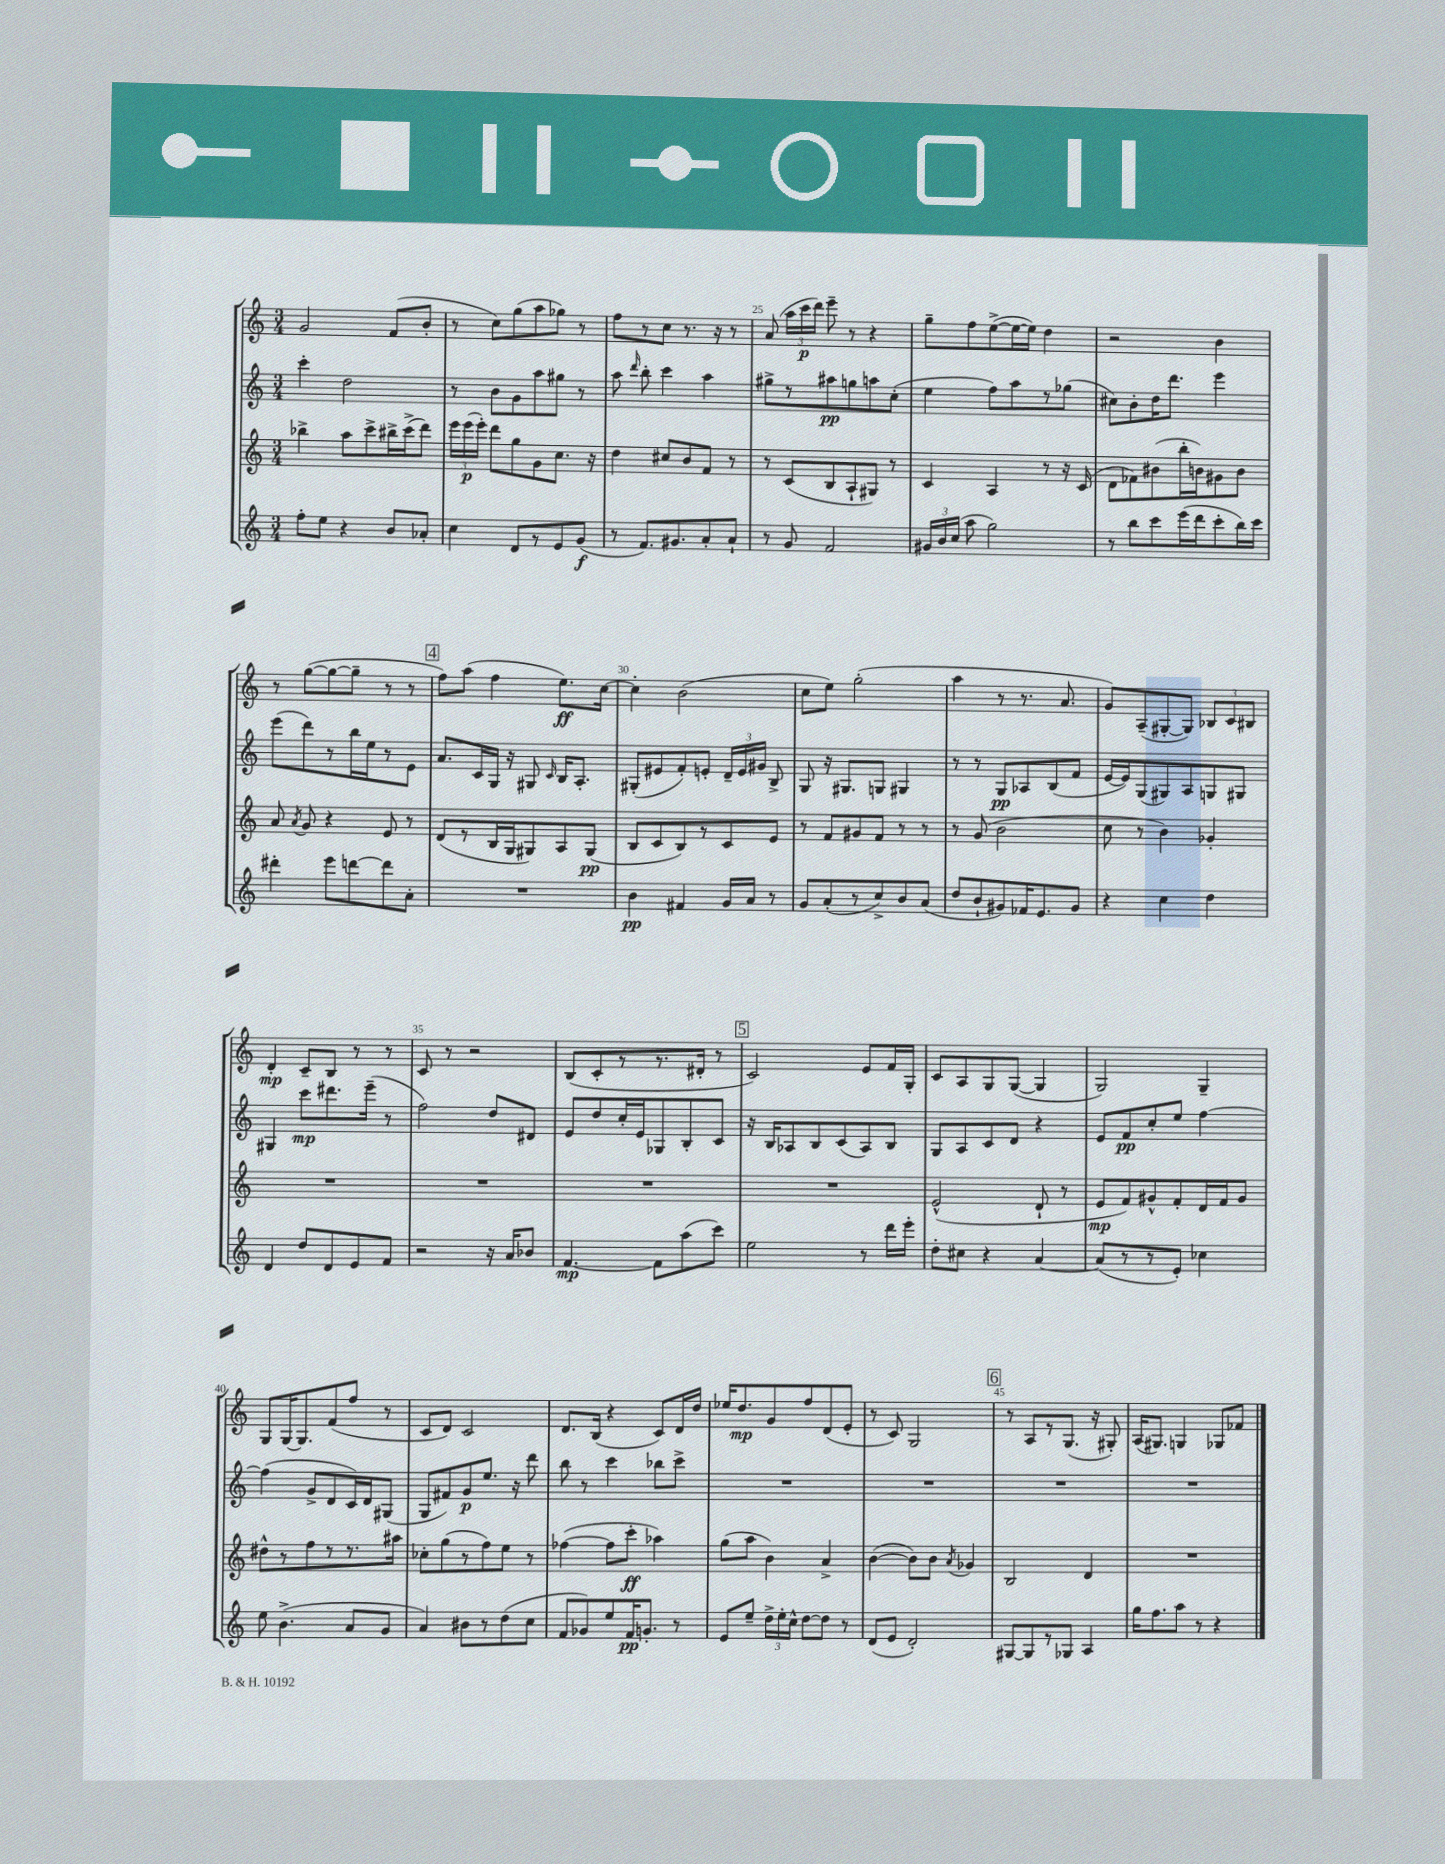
<<
\new StaffGroup <<
\new Staff = "s0" {
    \clef treble \key c \major \numericTimeSignature \time 3/4
    \autoBeamOff g'2 f'8[( b'8]-. |
    r8 c''8[) g''8( a''8 ges''8]) r8 |
    f''8[ r8 c''8] r8. r16 r8 |
    a'8( \tuplet 3/2 { a''16[ c'''16\p d'''16]) } e'''8-- r8 r4 |
    g''8[-- f''8 e''8~->( e''16~ e''16]) d''4 |
    r2 b'4 |
    r8 g''8[~( g''8~ g''8]-- r8 r8 |
    \mark \markup { \box "4" } f''8[) a''8]( f''4 e''8.[\ff) c''16]~ |
    c''4-. b'2( |
    c''8[ e''8]) g''2-.( |
    a''4 r8 r8. a'8. |
    g'8[) a8--( gis8~-. gis8]) \tuplet 3/2 { bes8[ c'8 bis8] } |
    d'4-.\mp c'8[-- b8] r8 r8 |
    c'8 r8 r2 |
    b8[( c'8-. r8 r8. dis'16]-. r8 |
    \mark \markup { \box "5" } c'2) e'8[ f'16 g16]-. |
    c'8[ a8 g8 g8]~( g4 |
    g2) g4-- |
    g8[ g16~ g8. f'8( f''8] r8 |
    c'8[ d'8]) c'2 |
    d'8.[ b16]( r4 c'8[) d'16 d''16] |
    ees''16[ d''8.\mp g'8 f''8 d'8( e'8]-. |
    r8 c'8) g2 |
    \mark \markup { \box "6" } r8 a8[ r8 g8.]( r16 gis8-.) |
    a16[( gis8.]) g4 ges8[ fes'8] \bar "|." |
}
\new Staff = "s1" {
    \clef treble \key c \major \numericTimeSignature \time 3/4
    \autoBeamOff c'''4-. d''2 |
    r8 b'8[ g'8 a''8 gis''8] r8 |
    a''8 \grace { d'''16 } b''8-. c'''4 a''4 |
    gis''8[-> r8 ais''8\pp g''8 a''8 c''8]-.( |
    e''4 f''8[) a''8 r8 ges''8]( |
    cis''8[) b'8-. d''16 d'''8.] e'''4 |
    e'''8[( d'''8) r8 b''16 e''16 r8 e'8] |
    \mark \markup { \box "4" } a'8.[ c'16 g16] r16 gis8 \grace { c'16 } b16[ a8.]-. |
    gis8[-.( eis'8 f'8-.) e'8]-. \tuplet 3/2 { d'16[-- e'16 gis'16] } b8-> |
    g8 r16 gis8.[ g8] gis4 |
    r8 r8 g8[\pp aes8 b8( f'8] |
    e'16[~ e'16) g8( gis8) a8 g8 gis8] |
    gis4 c'''8[\mp dis'''8. e'''16]--( r8 |
    f''2) d''8[ dis'8] |
    e'8[ d''8 c''16-. e'16 ges8 b8-. c'8] |
    \mark \markup { \box "5" } r16 b16[ aes8 b8 c'8( aes8) b8] |
    g8[ a8 c'8 d'8] r4 |
    e'8[ f'8\pp c''8-. e''8] f''4~ |
    f''4( g'8[-> d'8 c'16) d'16 gis8]( |
    g8[ fis'8) g'8\p e''8.] r16 d'''8 |
    b''8 r8 c'''4 bes''8[ c'''8]-> |
    R2. |
    R2. |
    \mark \markup { \box "6" } R2. |
    R2. \bar "|." |
}
\new Staff = "s2" {
    \clef treble \key c \major \numericTimeSignature \time 3/4
    \autoBeamOff bes''4-> a''8[ c'''8-> bis''16-> c'''16->( d'''8]) |
    \tuplet 3/2 { e'''16[ e'''16\p( e'''16]-.) } d'''8[ g''8 g'8 c''8.] r16 |
    d''4 cis''8[ b'8 f'8] r8 |
    r8 c'8[( b8 a8-! gis8]) r8 |
    c'4 a4 r8 r16 c'16( |
    d'8[ fes'8) bis'8( b''16-. b'16) gis'8 b'8] |
    a'8 \acciaccatura { a'8 } g'8 r4 e'8 r8 |
    \mark \markup { \box "4" } d'8[( r8 b16 g16 gis8) a8 gis8]\pp( |
    b8[ c'8 b8) r8 c'8 e'8] |
    r8 f'8[ gis'8 f'8] r8 r8 |
    r8 g'8( b'2 |
    c''8 r8 b'4) ges'4-. |
    R2. |
    R2. |
    R2. |
    \mark \markup { \box "5" } R2. |
    e'2-^( d'8-! r8 |
    e'8[\mp f'8) gis'8-^ f'8-. d'16 f'16 gis'8] |
    dis''8[-^ r8 f''8 r8 r8. ais''16] |
    ces''8[-. g''8( r8 f''8) e''8] r8 |
    fes''4~( fes''8[ c'''8]-.\ff aes''4) |
    g''8[( a''8] b'4) a'4-> |
    b'4~( b'8[) b'8] \acciaccatura { a'8 } ges'4 |
    \mark \markup { \box "6" } b2 d'4 |
    R2. \bar "|." |
}
\new Staff = "s3" {
    \clef treble \key c \major \numericTimeSignature \time 3/4
    \autoBeamOff f''8[-. e''8] r4 b'8[ aes'8]-. |
    c''4 d'8[ r8 e'8 g'8]\f( |
    r8 f'8.[) gis'8. a'8-. a'8]-! |
    r8 g'8 f'2 |
    \tuplet 3/2 { gis'16[ b'16 c''16]( } a''8 g''2) |
    r8 b''8[ c'''8 e'''16( d'''16 c'''8-. b''16) c'''16] |
    dis'''4-. e'''8[ d'''8~ d'''8 a'8]-. |
    \mark \markup { \box "4" } R2. |
    b'4\pp fis'4 g'16[ a'16] r8 |
    g'8[ a'8-.( r8 c''8->) b'8 a'8]( |
    d''8[ b'8-! gis'8) fes'16 e'8. gis'8] |
    r4 c''4 d''4 |
    d'4 d''8[ d'8 e'8 f'8] |
    r2 r16 a'16[ bes'8] |
    f'4.~\mp f'8[ a''8( c'''8]) |
    \mark \markup { \box "5" } e''2 r8 d'''16[ e'''16]-. |
    d''8[-. cis''8] r4 a'4~ |
    a'8[( r8 r8 e'8]-.) ces''4 |
    e''8 b'4.->( a'8[ g'8] |
    a'4) bis'8[ r8 d''8( c''8] |
    f'8[ ges'8) e''8 f'16\pp g'8.]-. r8 |
    e'8[ e''8]-- \tuplet 3/2 { d''16[-> e''16-. c''16]-^ } d''8[~ d''8] r8 |
    d'8[( e'8] d'2-.) |
    \mark \markup { \box "6" } gis8[~ gis8 r8 ges8] a4 |
    g''16[ f''8. a''8] r8 r4 \bar "|." |
}
>>
>>
\layout { \context { \Score currentBarNumber = #22 \override BarNumber.break-visibility = ##(#f #t #t) barNumberVisibility = #(every-nth-bar-number-visible 5) } }
